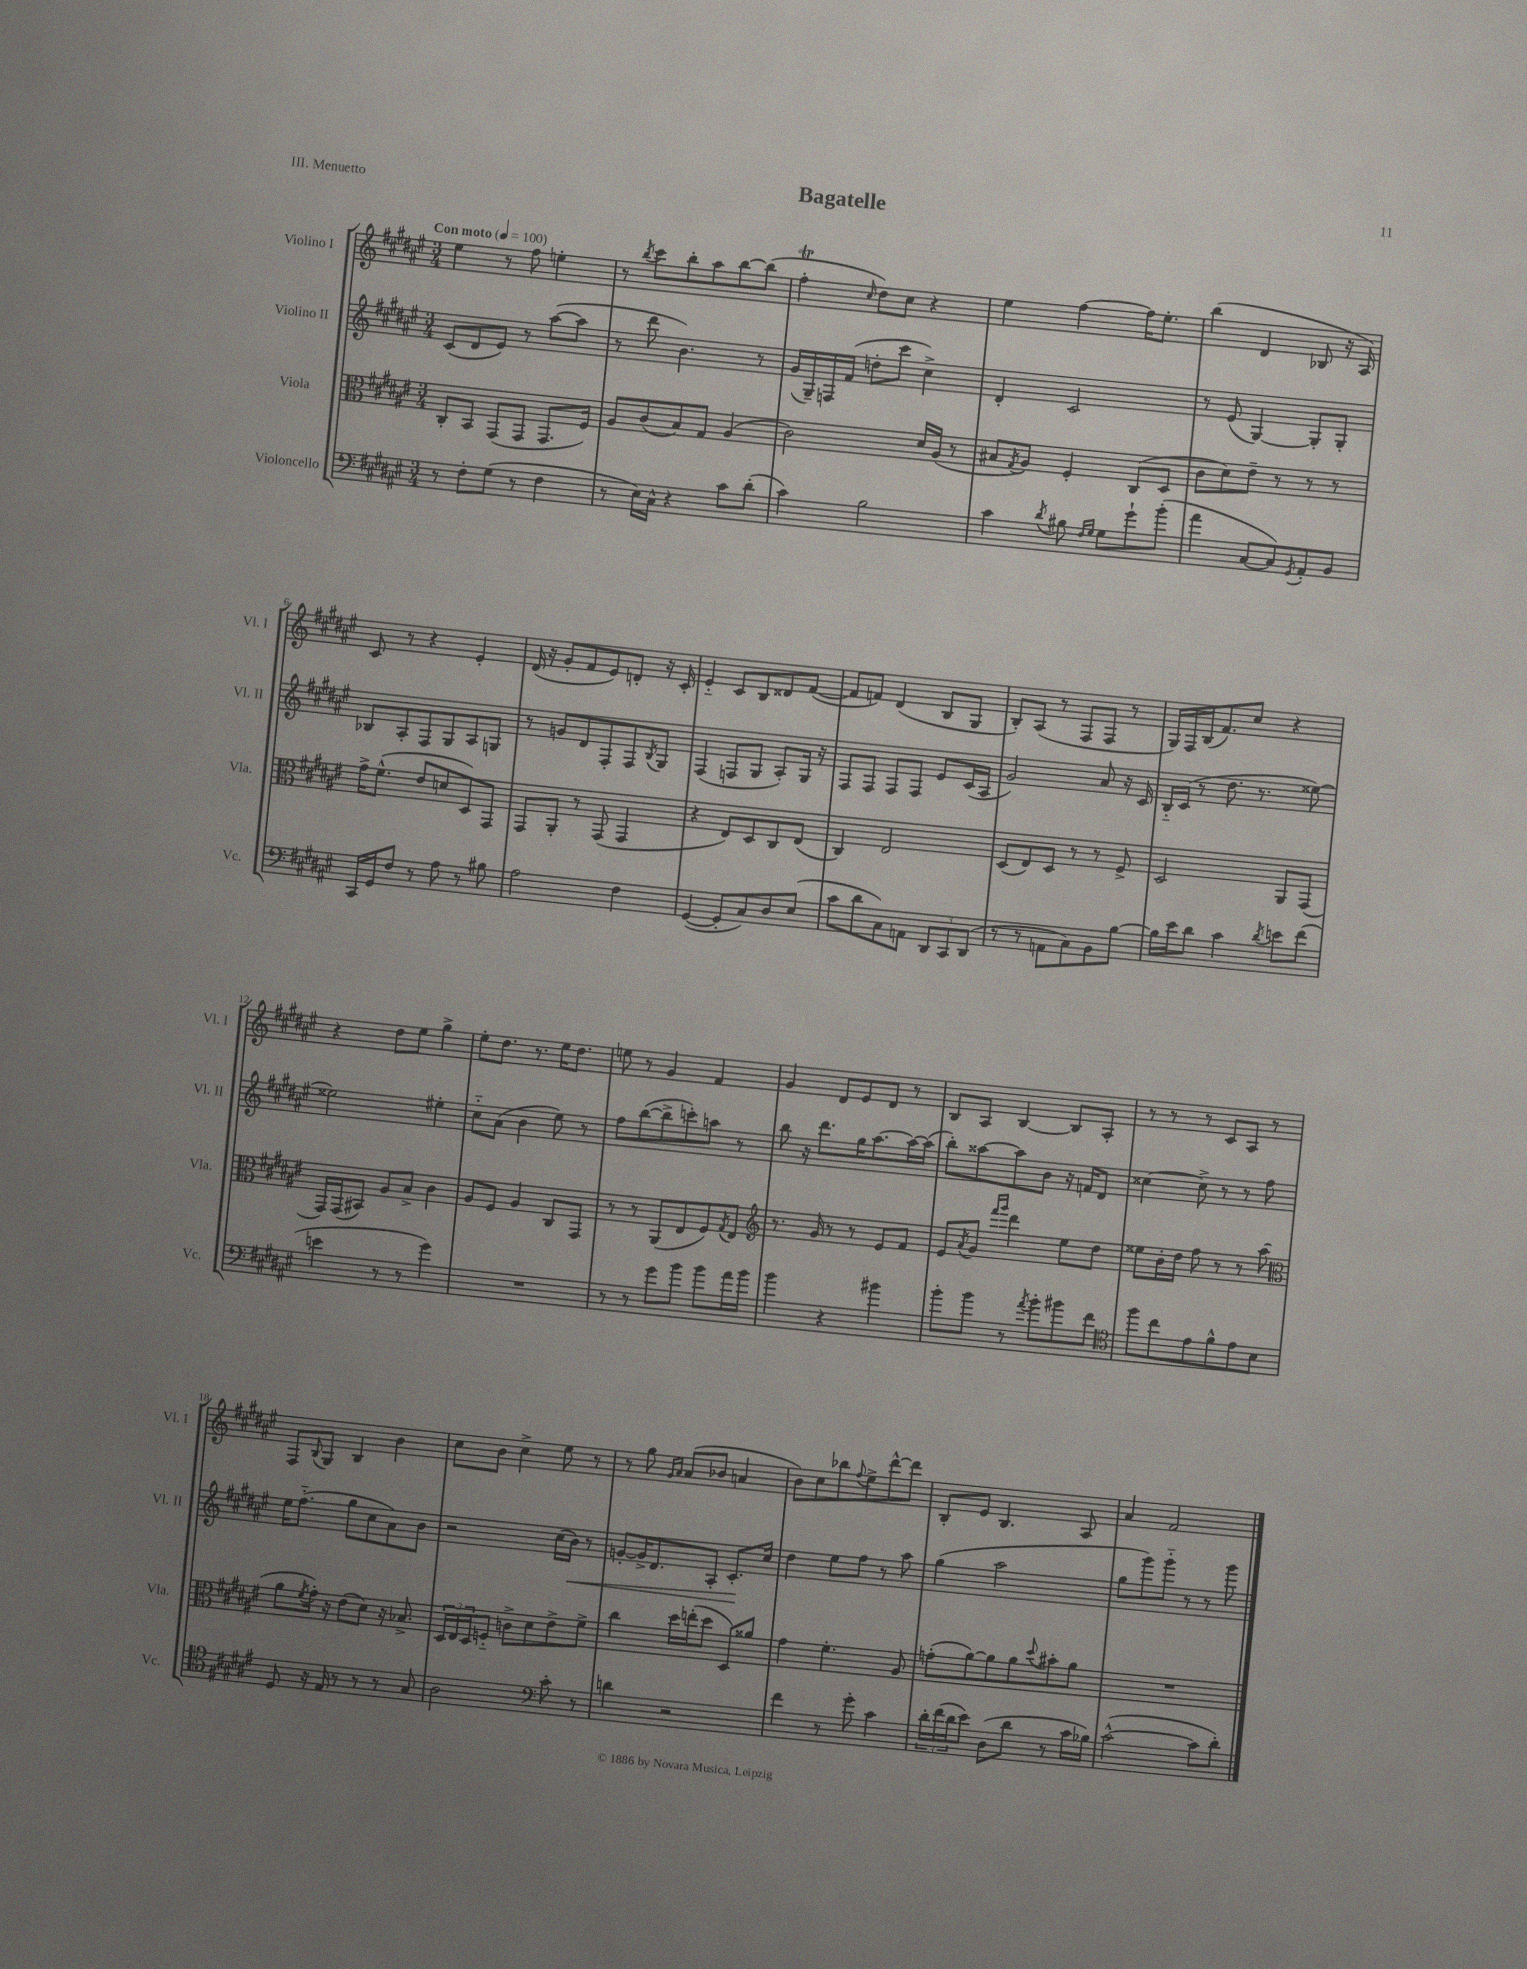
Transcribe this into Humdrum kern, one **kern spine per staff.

**kern	**kern	**kern	**kern
*staff4	*staff3	*staff2	*staff1
*clefF4	*clefC3	*clefG2	*clefG2
*k[f#c#g#d#a#e#]	*k[f#c#g#d#a#e#]	*k[f#c#g#d#a#e#]	*k[f#c#g#d#a#e#]
*M3/4	*M3/4	*M3/4	*M3/4
*MM100	*MM100	*MM100	*MM100
8r	8C#'	(8c#	4ee#
8F#'	8BB	8d#	.
(8G#	(8GG#	8e#)	8r
8r	8GG#	8r	8ff#
4F#	8.GG#	([8aa#	4ee'
.	.	8aa#]	.
.	16F#)	.	.
=	=	=	=
8r	8A#	8r	8r
.	.	.	8qbb
16E#)	(8c#	8ddd#	8ccc#
16C#^^	.	.	.
4r	8B)	4.b)	8bb'
.	8G#	.	8aa#
8c#	(4A#	.	[8bb
(8d#'	.	8r	(8bb]
=	=	=	=
4c#)	2c#)	(16g#	4ff#'
.	.	16G#~)	.
.	.	16F	.
.	.	(16f#	.
.	.	.	16qqcc#
2B	.	8dd'	8dd#)
.	.	8ccc#	8cc#
.	16d#	4cc#^)	4r
.	(16A#	.	.
.	8r	.	.
=	=	=	=
4c#	8B#	4d#'	4ee#
.	8qG#	.	.
.	8A#)	.	.
8qd#	.	.	.
8B#	4F#'	2c#	[4ff#
16qqF#	.	.	.
16qqG#	.	.	.
8G#	.	.	.
8g#`	(8C#	.	16ff#]
.	.	.	8.ee#'
(8b'	8D#	.	.
=	=	=	=
4a#	8c#	8r	(4bb
.	8d#)	(8e#	.
[8C#	8e#~	[4G#)	4d#
8C#])	8r	.	.
8qGG#	.	.	.
8AA#'	8r	8G#']	8B-
8BB	8r	8G#'	16r
.	.	.	16A#)
=	=	=	=
16CC#	16g#^	8B-	8c#
16GG#	(8.f#^^	.	.
8F#	.	8A#'	8r
8r	8e#	8F#	4r
8A#	8d	8G#	.
8r	8D#)	8A#	4e#'
8B#	8GG#	8G	.
=	=	=	=
2A#	8GG#	8r	(16d#
.	.	.	16r
.	8AA#'	8g	8g#'
.	8r	8d#	8f#
.	(8GG#	8F#'	8e#)
4F#	4GG#	8F#	8d'
.	.	8qB	.
.	.	8G#	16r
.	.	.	16c#'
=	=	=	=
([4GG#	4r	(4F#	4e#'~
8GG#']	8E#)	8F	8c#
8C#)	8D#	8G#	8B
8D#	8C#	8A#')	8d##
(8E#	(8E#	16G#	([8f#
.	.	16r	.
=	=	=	=
8c#	4C#)	8F#	8f#]
8d#	.	8F#	8f)
8C#)	2E#	8F#	(4d#
8AA	.	8F#	.
12DD#	.	8e#	8B
12CC#	.	.	.
.	.	(16c#	8G#
(12DD#	.	.	.
.	.	16A#	.
=	=	=	=
8r	(8D#	2g#)	8B')
8r	8E#)	.	(8A#
8AA	8D#	.	8r
8C#)	8r	.	8F#
8BB	8r	8a#	8F#
[8B	8F#^	16r	8r
.	.	16c#	.
=	=	=	=
16B]	2D#	16B'~	16G#)
16e#	.	(16c#	16F#
8d#	.	8r	(16B
.	.	.	8.f#)
4c#	.	8.dd#	.
.	.	.	8cc#
.	.	8.r	.
8qd#	.	.	.
8e	8AA#	.	4r
(8f#	(8GG#	[8ee##)	.
=	=	=	=
4e	16GG#)	2ee##]	4r
.	(16GG#	.	.
.	8BB#)	.	.
8r	8A#	.	8dd#
8r	8B^	.	8ee#
4g#)	4c#	4ee#'	4gg#^
=	=	=	=
2.r	8A#	8cc#'~	8ee#'
.	8F#	(8a#	8.dd#
.	4A#	4b	.
.	.	.	8.r
.	8C#	8ee#)	16ee#
.	.	.	8.dd#
.	8GG#	8r	.
=	=	=	=
8r	8r	8ff#	8ee
8r	8r	([8bb	8r
8g#	(8AA#	8bb^]	4g#
8b	8E#	8ccc')	.
8b	8F#)	8aa	4f#
.	8qG#	.	.
16a#	8E#	8r	.
16b	.	.	.
=	=	=	=
*	*clefG2	*	*
4b	8.r	8bb	4g#
.	.	16r	.
.	16g#	8.ddd#	.
4r	8r	.	8d#
.	8r	16gg#	8e#
.	.	[8.aa#	.
4b#	8e#	.	8d#
.	8f#	16aa#_	8r
.	.	(16aa#]	.
=	=	=	=
8b'	8e#	8bb')	8B
.	8qa#	.	.
8b	8g#	[8aa##	8A#
.	16qqfff#	.	.
.	16qqggg#	.	.
8r	4ddd#	8aa##]	[4B
8qa#	.	.	.
8b'	.	8b	.
8b#	8ee#	16r	8B]
.	.	16f	.
8f#	8dd#	8d#	8A#'
=	=	=	=
*clefC4	*	*	*
8ff#	8ee##	[4cc##	8r
8cc#	16b'	.	8r
.	16dd#	.	.
8e#	8ff#	8cc##^]	8r
8f#^^	8r	8r	8c#
8e#	8r	8r	8A#
8B	(8aa#	8ff#	8r
=	=	=	=
*	*clefC3	*	*
8D#	8a#	16ee#	8F#
.	.	(8.ff#'~	.
.	8qf#	.	8qqB
16r	16g#')	.	8G#
16E#	16r	.	.
8r	(8e#	8gg#	4B
8r	8d#)	8cc#	.
8r	16r	8a#)	4b
.	8.B-^	.	.
8G#	.	8b	.
=	=	=	=
2A#	24D#	2r	8cc#
.	24E#	.	.
.	24D#	.	.
.	8F'~	.	8b
.	8c^	.	4cc#^
.	8d#	.	.
*clefF4	*	*	*
8c#'	8e#^	(16cc#	8ee#
.	.	16b)	.
8r	8f#^	8r	8r
=	=	=	=
4d	4cc#	[8g'	8r
.	.	16g^]	8gg#
.	.	8.d#	.
.	.	.	16qqg#
.	.	.	16qqa#
2r	16dd#	.	(8a#
.	(16ee'	.	.
.	8dd#	8A#'	8b-
.	8D#)	8.c#'	4a
.	8a##	.	.
.	.	16cc#	.
=	=	=	=
4f#	4g#	4dd#	8b)
.	.	.	8cc#
8r	4.f#'	8ee#	8bb-
.	.	.	8qqff#
8g#'	.	8ff#	8ee#^
4c#	.	8r	[8ddd#^^
.	8A#	8aa#	8ddd#]
=	=	=	=
24d#'	(8g'	(4gg#	8B'
(24f#	.	.	.
24d#	.	.	.
8e#)	[8a#)	.	8e#
(8D#	8a#]	2aa#	4.B
8d#	8a#	.	.
.	8qqdd#	.	.
8r	8b#'	.	.
16c#	8a#	.	8A#
16B-)	.	.	.
=	=	=	=
([2c#^^	2.r	8gg#	4a#
.	.	8ggg#)	.
.	.	8ggg#'~	2f#
.	.	8r	.
8c#]	.	8r	.
8d#')	.	8ggg#	.
==	==	==	==
*-	*-	*-	*-
